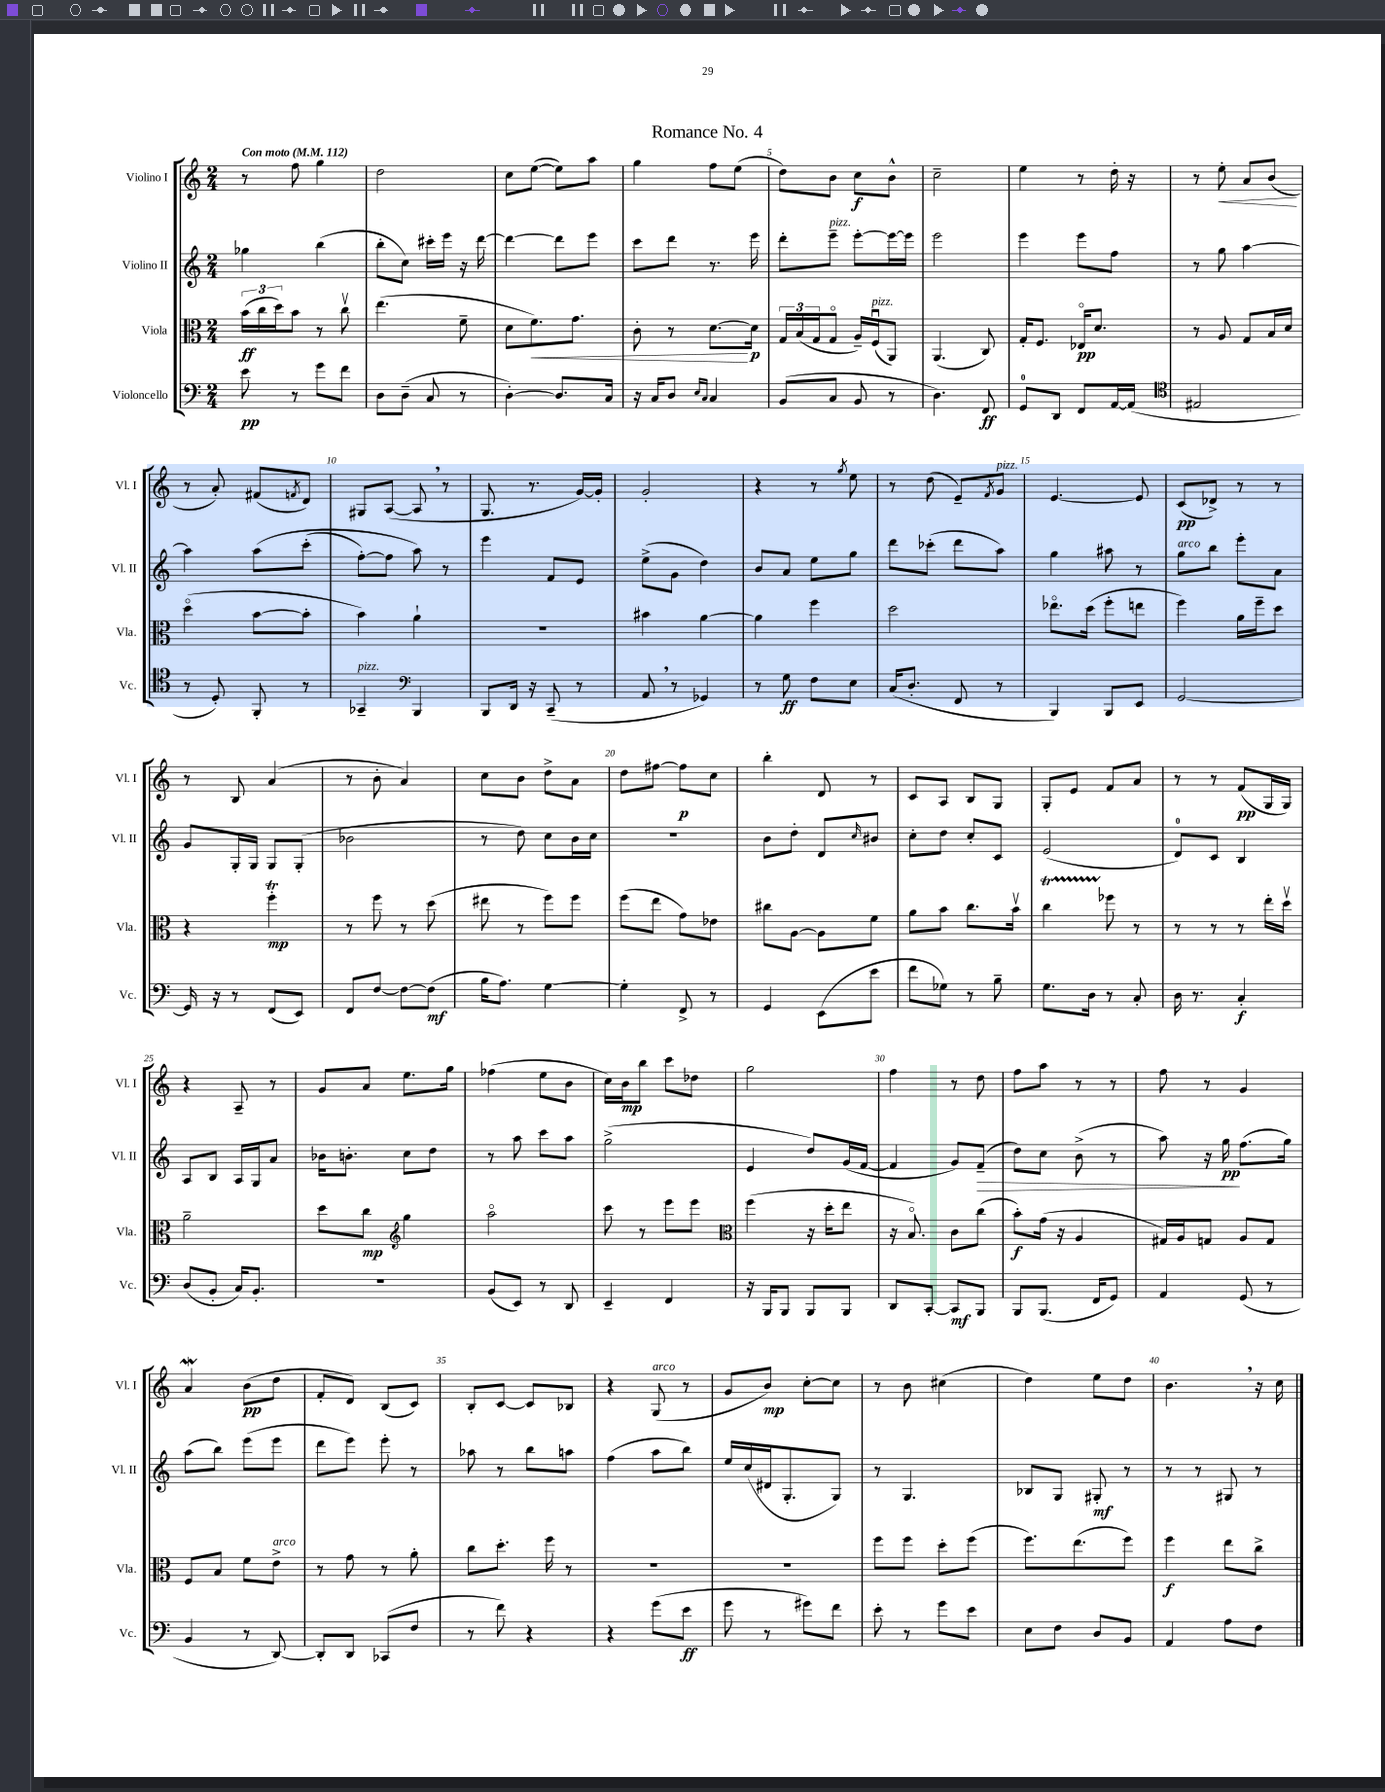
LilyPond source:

\header { title = "Romance No. 4" }
<<
\new StaffGroup <<
\new Staff = "s0" \with { instrumentName = "Violino I" shortInstrumentName = "Vl. I" } {
    \clef treble \key c \major \numericTimeSignature \time 2/4 \tempo "Con moto" 4 = 112
    r8 f''8 g''4 |
    d''2 |
    c''8 e''8~( e''8) a''8 |
    g''4 f''8 e''8( |
    d''8) b'8 c''8\f b'8-^ |
    c''2-- |
    e''4 r8 d''16-. r16 |
    r8 e''8-.\< a'8 b'8\!( |
    r8 a'8-.) fis'8( \acciaccatura { f'8 } d'8) |
    gis8 a8~( a8 \breathe r8 |
    g8. r8. g'16~) g'16-. |
    g'2-. |
    r4 r8 \acciaccatura { g''8 } e''8 |
    r8 d''8( e'8--) \acciaccatura { f'8 } g'8^\markup { \italic "pizz." } |
    e'4.~ e'8 |
    c'8\pp( des'8->) r8 r8 |
    r8 b8 a'4( |
    r8 b'8-. a'4) |
    c''8 b'8 d''8-> a'8 |
    d''8 fis''8~ fis''8\p c''8 |
    b''4-. d'8 r8 |
    c'8 a8 b8 g8 |
    g8-. e'8 f'8 a'8 |
    r8 r8 f'8\pp( g16 g16) |
    r4 a8-- r8 |
    g'8 a'8 e''8. g''16 |
    fes''4( e''8 b'8 |
    c''16) b'16\mp b''8 c'''8 des''8 |
    g''2 |
    f''4 r8 d''8 |
    f''8 a''8 r8 r8 |
    f''8 r8 g'4 |
    a'4\mordent b'8\pp( d''8 |
    f'8-. d'8) b8( c'8) |
    b8-. c'8~ c'8 bes8 |
    r4 g8^\markup { \italic "arco" }( r8 |
    g'8 b'8\mp) c''8~-. c''8 |
    r8 b'8 cis''4( |
    d''4) e''8 d''8 |
    b'4. \breathe r16 c''16 \bar "|." |
}
\new Staff = "s1" \with { instrumentName = "Violino II" shortInstrumentName = "Vl. II" } {
    \clef treble \key c \major \numericTimeSignature \time 2/4
    ges''4 b''4( |
    b''8-. c''8) cis'''16-. e'''16 r16 d'''16~ |
    d'''4~ d'''8 e'''8 |
    c'''8 d'''8 r8. e'''16 |
    d'''8-. e'''8--^\markup { \italic "pizz." } e'''8~-. e'''16~ e'''16 |
    e'''2 |
    e'''4 e'''8 f''8 |
    r8 g''8 a''4~ |
    a''4 a''8\( c'''8-.( |
    f''8~-.) f''8 a''8\) r8 |
    e'''4 f'8 e'8 |
    e''8->( g'8 d''4) |
    b'8 a'8 e''8 g''8 |
    d'''8 ces'''8-.( d'''8 a''8) |
    g''4 ais''8 r8 |
    g''8^\markup { \italic "arco" } b''8 e'''8-. a'8 |
    g'8 g16-. g16 g8 g8-.( |
    bes'2 |
    r8 d''8) c''8 b'16 c''16 |
    R2 |
    b'8 d''8-. d'8 \grace { c''16 } bis'8 |
    c''8-. d''8 c''8-. c'8 |
    e'2( |
    d'8-0) c'8 b4 |
    a8 b8 a16 g16 a'8 |
    bes'16 b'8.-. c''8 d''8 |
    r8 a''8 c'''8 a''8 |
    g''2->( |
    e'4 d''8) g'16( f'16~ |
    f'4 g'8) f'8--\>( |
    d''8) c''8 b'8->( r8 |
    a''8) r16 g''16\pp\! f''8.( g''16) |
    a''8( b''8) e'''8( e'''8 |
    d'''8 e'''8) e'''8-. r8 |
    aes''8 r8 b''8 a''8 |
    f''4( a''8 b''8) |
    e''16 c''16( dis'16 g8.-. g8) |
    r8 g4. |
    bes8 g8 gis8-.\mf r8 |
    r8 r8 gis8 r8 \bar "|." |
}
\new Staff = "s2" \with { instrumentName = "Viola" shortInstrumentName = "Vla." } {
    \clef alto \key c \major \numericTimeSignature \time 2/4
    \tuplet 3/2 { b'16\ff( c''16 d''16) } b'8 r8 c''8\upbow |
    e''4.( f'8-- |
    d'8 f'8.\<) g'8. |
    c'8-. r8 d'8.~\! d'16\p |
    \tuplet 3/2 { g16 b16( g16 } g8\flageolet a16--) f16\downbow^\markup { \italic "pizz." }( a,8) |
    a,4.( c8) |
    g16-. f8. ees16\flageolet\pp d'8. |
    r8 a8 g8 b16 d'16 |
    d''4\flageolet( b'8~ b'8-. |
    b'4) a'4-! |
    r2 |
    bis'4 a'4~ |
    a'4 f''4 |
    d''2 |
    ees''8.\flageolet d''16( f''8-. e''8 |
    f''4) a'16 f''16-- d''8 |
    r4 f''4-.\trill\mp |
    r8 f''8 r8 d''8( |
    eis''8 r8 f''8) f''8 |
    f''8( e''8 g'8) ees'8 |
    cis''8 a8~ a8 f'8 |
    a'8 b'8 c''8. b'16\upbow |
    c''4\startTrillSpan fes''8\stopTrillSpan r8 |
    r8 r8 r8 e''16-. d''16\upbow |
    a'2-- |
    d''8 c''8\mp \clef treble g''4 |
    a''2\flageolet |
    c'''8 r8 e'''8 e'''8 |
    \clef alto f''4( r16 d''16-. e''8 |
    r16 b8.\flageolet) c'8 c''8( |
    b'8-.\f) g'16( r16 a4 |
    gis16) a16 g8 a8 g8 |
    f8 b8 f'8 e'8->^\markup { \italic "arco" } |
    r8 g'8 r8 a'8-. |
    c''8 d''8.-. f''16 r8 |
    R2 |
    R2 |
    f''8 f''8 d''8-. f''8( |
    f''8.) e''8.( f''8) |
    f''4\f e''8 c''8-> \bar "|." |
}
\new Staff = "s3" \with { instrumentName = "Violoncello" shortInstrumentName = "Vc." } {
    \clef bass \key c \major \numericTimeSignature \time 2/4
    e'8\pp r8 g'8 f'8 |
    d8 d8--( c8 r8 |
    d4~-.) d8. c16 |
    r16 c16 d8 \grace { e16 c16 } c4 |
    b,8( c8 b,8 r8 |
    d4.) f,8\ff |
    g,8-0 d,8 f,8 a,16~ a,16( |
    \clef tenor eis2 |
    r8 d8-.) f,8-. r8 |
    ges,4--^\markup { \italic "pizz." } \clef bass b,,4 |
    b,,8 d,16 r16 c,8--( r8 |
    a,8 \breathe r8 ges,4) |
    r8 g8\ff f8 e8 |
    c16( d8.-. f,8 r8 |
    b,,4) b,,8 e,8 |
    g,2~ |
    g,16 r16 r8 f,8( e,8) |
    f,8 f8~ f8~ f8\mf( |
    b16 a8.) g4~ |
    g4-. f,8-> r8 |
    g,4 e,8( e'8 |
    f'8 ges8) r8 b8-- |
    g8. d16 r8 c8-. |
    d16 r8. c4-.\f |
    d8( b,8-. c16) b,8.-. |
    R2 |
    b,8( e,8) r8 d,8 |
    e,4-- f,4 |
    r16 b,,16 b,,8 b,,8 b,,8 |
    d,8 c,8~-. c,8\mf b,,8 |
    b,,8 b,,8.( f,16 g,8) |
    a,4 g,8( r8 |
    b,4 r8 d,8~) |
    d,8-. d,8 ces,8( f8 |
    r8 f'8) r4 |
    r4 g'8( e'8\ff |
    g'8 r8 gis'8) f'8 |
    e'8-. r8 g'8 e'8 |
    e8 f8 d8 b,8 |
    a,4 a8 f8 \bar "|." |
}
>>
>>
\layout { \context { \Score \override BarNumber.break-visibility = ##(#f #t #t) barNumberVisibility = #(every-nth-bar-number-visible 5) } }
